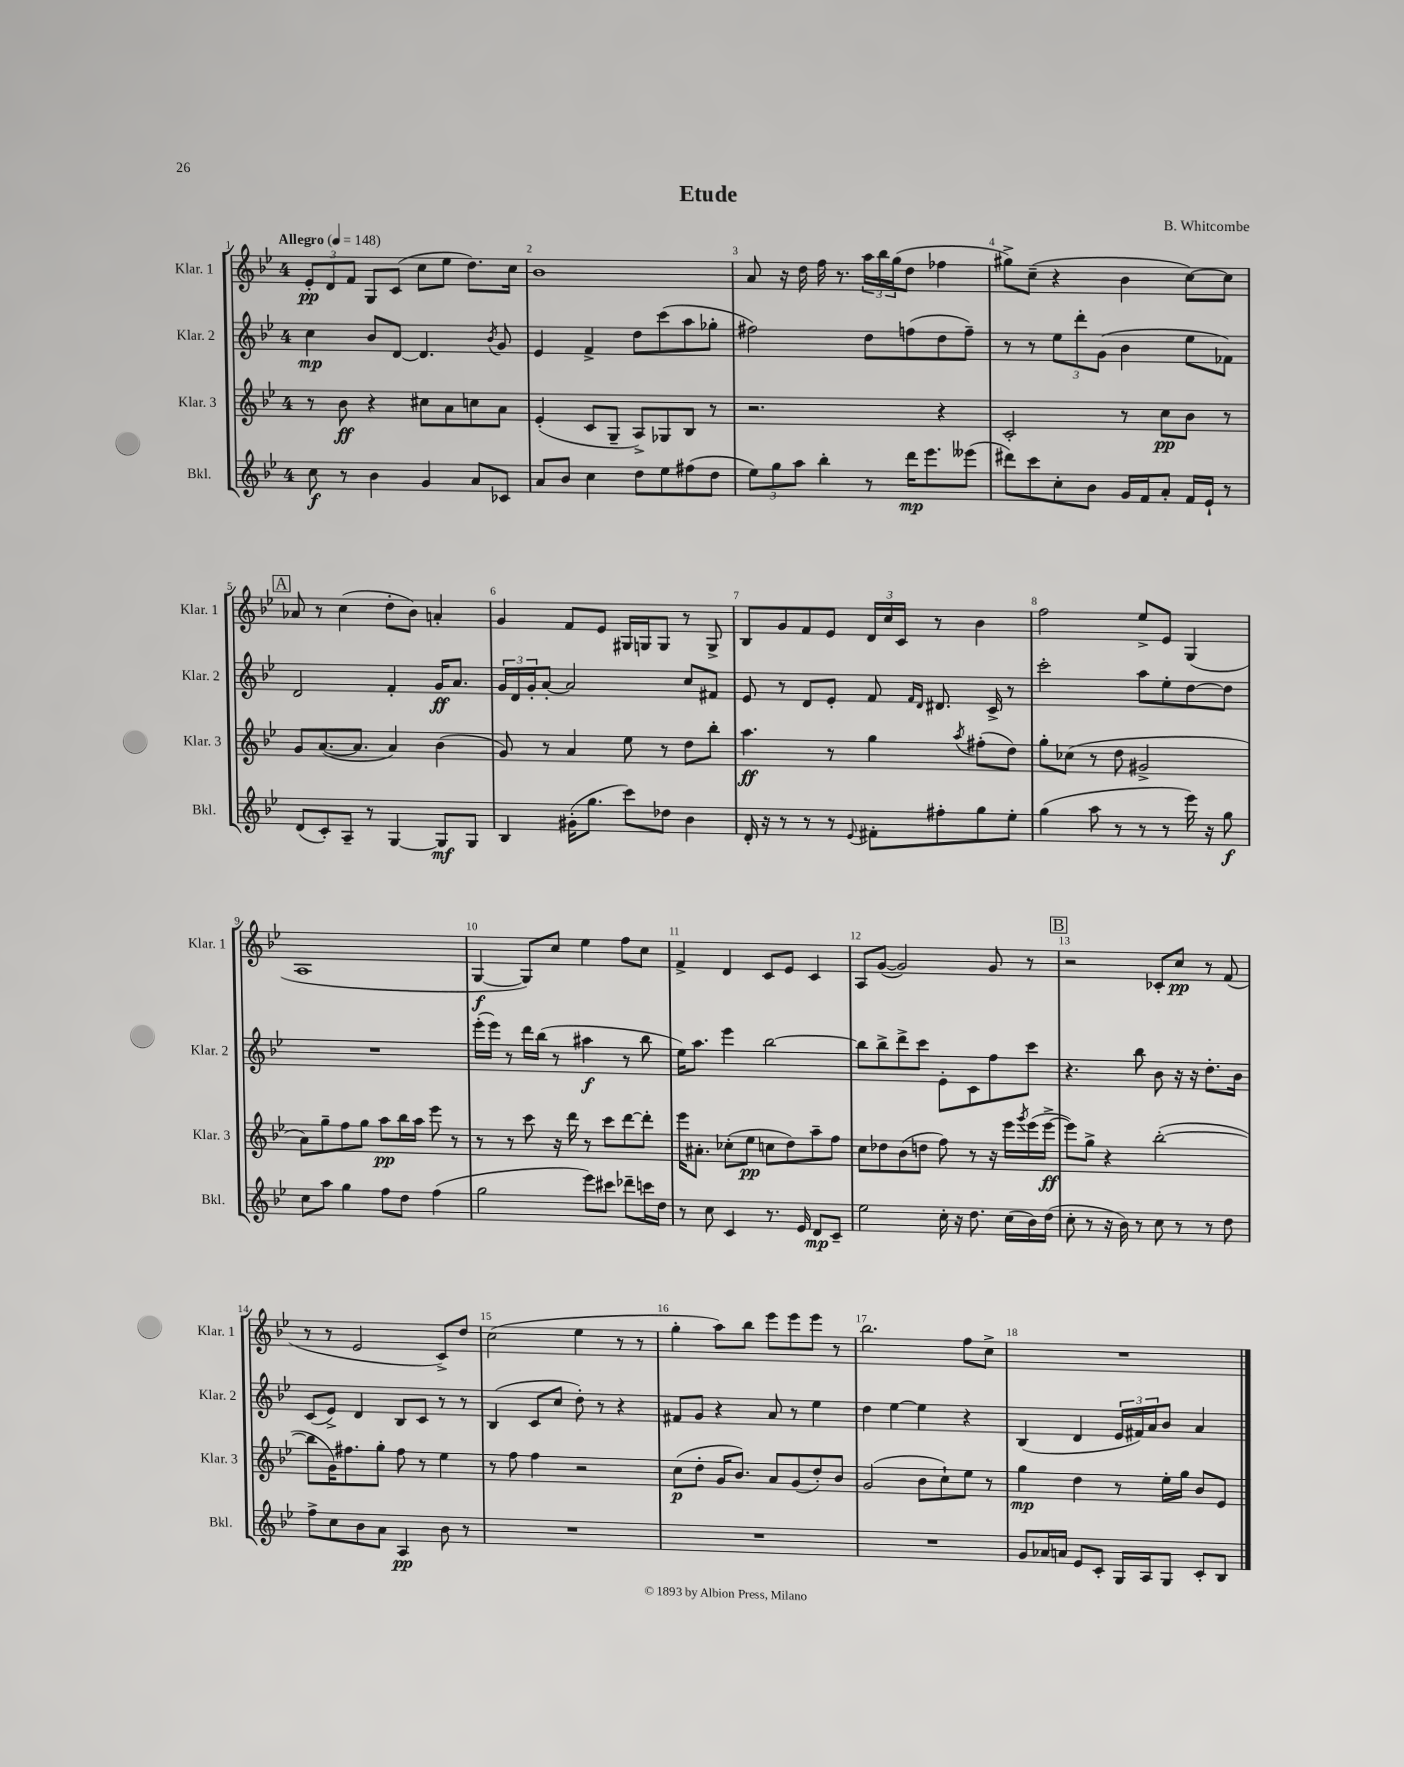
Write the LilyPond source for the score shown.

\header { title = "Etude" composer = "B. Whitcombe" }
<<
\new StaffGroup <<
\new Staff = "s0" \with { instrumentName = "Klar. 1" shortInstrumentName = "Klar. 1" } {
    \clef treble \key bes \major \once \override Staff.TimeSignature.style = #'single-digit \time 4/4 \tempo "Allegro" 4 = 148
    \tuplet 3/2 { ees'8-.\pp d'8 f'8 } g8 c'8( c''8 ees''8 d''8.) c''16 |
    bes'1 |
    a'8 r16 d''16 f''16 r8. \tuplet 3/2 { a''16 bes''16 g''16( } d''8 fes''4 |
    gis''8->) c''8--( r4 bes'4 c''8~) c''8 |
    \mark \markup { \box "A" } aes'8 r8 c''4( d''8-. bes'8) a'4-. |
    g'4 f'8 ees'8 gis16 g16 g8 r8 g8-> |
    bes8 g'8 f'8 ees'8 \tuplet 3/2 { d'16 c''16 c'16 } r8 bes'4 |
    f''2 ees''8-> ees'8 g4( |
    a1 |
    g4~\f g8) c''8 ees''4 f''8 c''8 |
    f'4-> d'4 c'8 ees'8 c'4 |
    a8 g'8~( g'2) g'8 r8 |
    \mark \markup { \box "B" } r2 ces'8-. c''8\pp r8 f'8( |
    r8 r8 ees'2 c'8->) d''8 |
    c''2( ees''4 r8 r8 |
    g''4-. a''8) bes''8 ees'''8 ees'''8 ees'''8 r8 |
    bes''2. f''8 c''8-> |
    R1 \bar "|." |
}
\new Staff = "s1" \with { instrumentName = "Klar. 2" shortInstrumentName = "Klar. 2" } {
    \clef treble \key bes \major \once \override Staff.TimeSignature.style = #'single-digit \time 4/4
    c''4\mp bes'8 d'8~ d'4. \acciaccatura { bes'8 } g'8 |
    ees'4 f'4-> d''8 c'''8( a''8 ges''8-. |
    fis''2) d''8 f''8( d''8 f''8--) |
    r8 r8 \tuplet 3/2 { ees''8 d'''8-. g'8( } bes'4 ees''8 fes'8) |
    \mark \markup { \box "A" } d'2 f'4-. g'16\ff a'8. |
    \tuplet 3/2 { g'16 d'16 g'16-. } a'8~-. a'2 c''8 fis'8 |
    ees'8 r8 d'8 ees'8-. f'8 \grace { f'16 d'16 } dis'8. c'16-> r8 |
    c'''2-. a''8 ees''8-. d''8~ d''8 |
    R1 |
    ees'''16-.( ees'''16) r8 d'''16 bes''16( r8 ais''4\f r8 bes''8 |
    ees''16) a''8. ees'''4 bes''2~ |
    bes''8 bes''8-> d'''8-> c'''8 ees'8-. c'8 f''8 c'''8 |
    \mark \markup { \box "B" } r4. bes''8 bes'8 r16 r16 d''8.-. bes'16 |
    c'8( ees'8->) d'4 bes8 c'8 r8 r8 |
    bes4( c'8 c''8 d''8-.) r8 r4 |
    fis'8 g'8 r4 a'8 r8 ees''4 |
    d''4 ees''4~ ees''4 r4 |
    bes4( d'4 \tuplet 3/2 { ees'16 fis'16) a'16 } bes'8 a'4 \bar "|." |
}
\new Staff = "s2" \with { instrumentName = "Klar. 3" shortInstrumentName = "Klar. 3" } {
    \clef treble \key bes \major \once \override Staff.TimeSignature.style = #'single-digit \time 4/4
    r8 bes'8\ff r4 cis''8 a'8 c''8 a'8 |
    ees'4-.( c'8 g8-- a8->) ges8 bes8 r8 |
    r2. r4 |
    c'2-. r8 c''8\pp bes'8 r8 |
    \mark \markup { \box "A" } g'8 a'8.~( a'8. a'4) bes'4( |
    g'8) r8 a'4 ees''8 r8 d''8 bes''8-. |
    a''4.\ff r8 g''4 \acciaccatura { a''8 } fis''8-.( d''8) |
    g''8-. ces''8( r8 d''8 gis'2-> |
    a'8) g''8-- f''8 g''8 a''8\pp bes''16 a''16 ees'''8 r8 |
    r8 r8 c'''8 r16 d'''16 r8 c'''8 d'''8~ d'''8-. |
    ees'''16 ais'8.-. ces''8-.( ees''8\pp c''8 d''8) a''8-- f''8 |
    c''8 des''8 bes'8( d''8 f''8) r8 r16 ees'''16 \acciaccatura { g'''8 } ees'''16( ees'''16~->\ff |
    \mark \markup { \box "B" } ees'''8) g''8-> r4 bes''2~-.( |
    bes''8 g'16) fis''8. g''8-. fis''8 r8 ees''4 |
    r8 f''8 f''4 r2 |
    c''8\p( d''8-. g'16 bes'8.) a'8 g'8( d''8-.) bes'8 |
    g'2( bes'8 c''8-!) ees''8 r8 |
    g''4\mp d''4 r8 ees''16-. g''16 bes'8 ees'8 \bar "|." |
}
\new Staff = "s3" \with { instrumentName = "Bkl." shortInstrumentName = "Bkl." } {
    \clef treble \key bes \major \once \override Staff.TimeSignature.style = #'single-digit \time 4/4
    c''8\f r8 bes'4 g'4 a'8 ces'8 |
    a'8 bes'8 c''4 d''8 ees''8 fis''8( d''8 |
    \tuplet 3/2 { ees''8) g''8 a''8 } bes''4-. r8 d'''16\mp ees'''8. eeses'''8( |
    dis'''8) c'''8 c''8-. bes'8 g'16 f'16 a'8-. f'16 ees'16-! r8 |
    \mark \markup { \box "A" } d'8( c'8-.) a8-- r8 g4~ g8\mf g8 |
    bes4 gis'16-.( g''8. c'''8) des''8 bes'4 |
    d'16-. r16 r8 r8 r8 \appoggiatura { ees'8 } fis'8-. fis''8-. g''8 ees''8-. |
    g''4( a''8 r8 r8 r8 ees'''16) r16 g''8\f |
    c''8 a''8 g''4 f''8 d''8 f''4( |
    g''2 ees'''8) cis'''8 des'''8-- c'''16 d''16 |
    r8 c''8 c'4 r8. ees'16 d'8\mp c'8-- |
    ees''2 c''16-. r16 d''8. c''16( bes'16) d''16( |
    \mark \markup { \box "B" } c''8-. r8 r16 bes'16) r8 c''8 r8 r8 d''8 |
    f''8-> c''8 bes'8 a'8 a4\pp bes'8 r8 |
    R1 |
    R1 |
    R1 |
    g'8 aes'16 a'16 ees'8 c'8-. g16 a16 g8 c'8-. bes8 \bar "|." |
}
>>
>>
\layout { \context { \Score \override BarNumber.break-visibility = ##(#f #t #t) barNumberVisibility = #all-bar-numbers-visible } }
